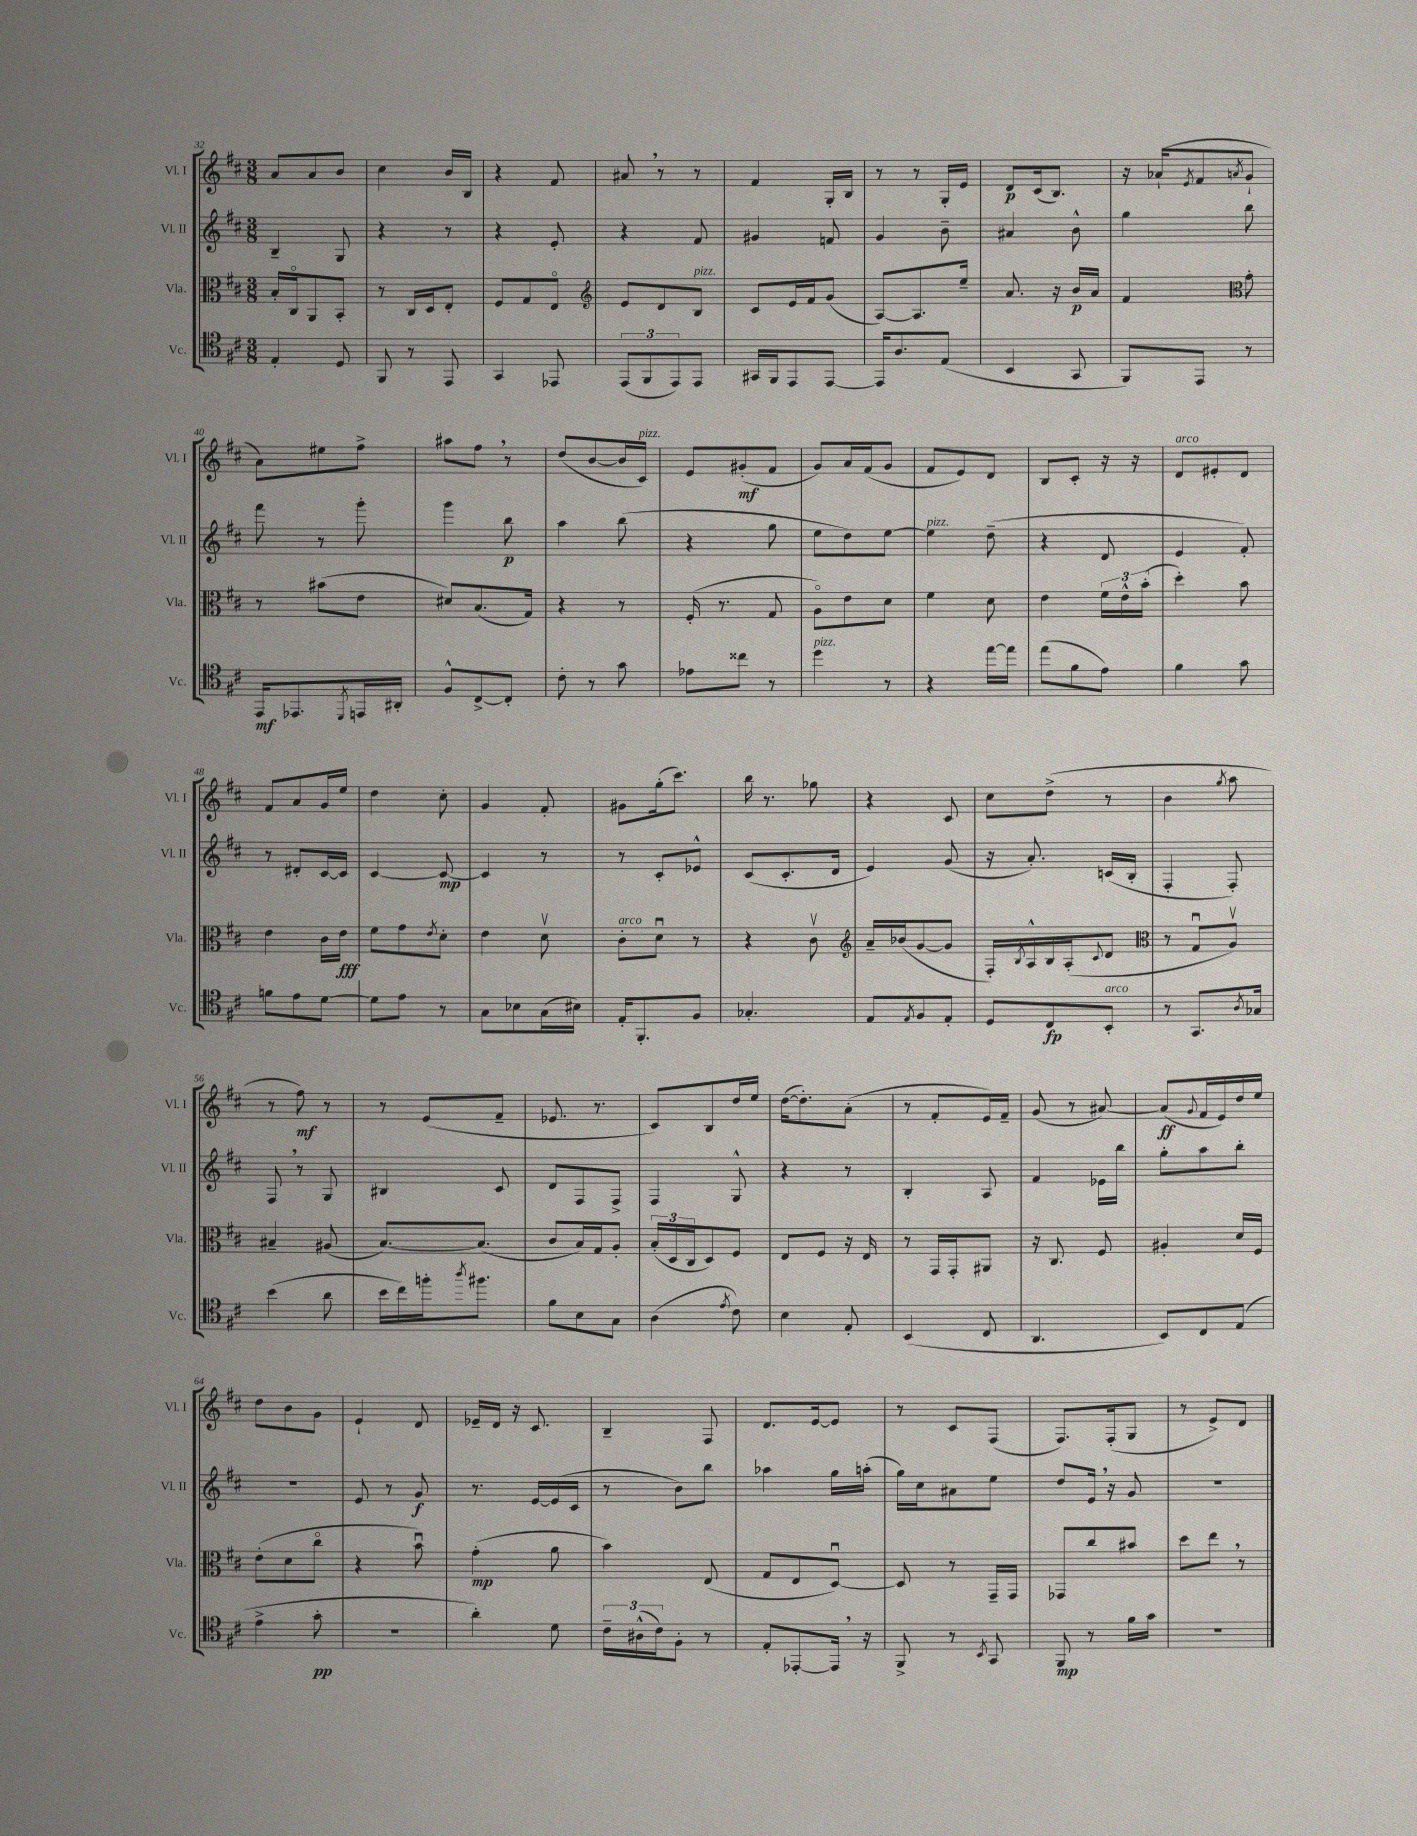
<<
\new StaffGroup <<
\new Staff = "s0" \with { instrumentName = "Vl. I" shortInstrumentName = "Vl. I" } {
    \clef treble \key d \major \numericTimeSignature \time 3/8
    a'8 a'8 b'8 |
    cis''4 b'16 b16 |
    r4 fis'8 |
    ais'8 \breathe r8 r8 |
    fis'4 g16-. b16 |
    r8 r8 g16-. e'16 |
    d'8\p cis'16( b8.) |
    r16 aes'16-!( \acciaccatura { e'8 } fis'8 \acciaccatura { a'8 } g'8-! |
    a'8) eis''8 fis''8-> |
    ais''8 fis''8 \breathe r8 |
    d''8( b'8~ b'16 cis'16^\markup { \italic "pizz." }) |
    e'8 gis'8-.\mf( fis'8 |
    g'8) a'16 fis'16( g'8 |
    fis'8 e'8) d'8 |
    b8 cis'8-. r16 r16 |
    d'8^\markup { \italic "arco" } eis'8-. d'8 |
    fis'8 a'8 g'16 e''16 |
    d''4 cis''8-. |
    g'4 fis'8-. |
    gis'8 g''16-.( cis'''8.) |
    b''16 r8. ges''8 |
    r4 cis'8 |
    cis''8 d''8->( r8 |
    b'4 \acciaccatura { g''8 } a''8 |
    r8 fis''8\mf) r8 |
    r8 e'8( fis'8-- |
    ees'8. r8. |
    cis'8) b8 d''16 e''16 |
    d''16~( d''8.-.) a'8-.( |
    r8 fis'8-. e'16) fis'16-- |
    g'8( r8 ais'8~) |
    ais'8\ff( \appoggiatura { g'8 } fis'16 e'16) d''16 e''16 |
    d''8 b'8 g'8 |
    e'4-! d'8 |
    ees'16-- d'16 r16 cis'8. |
    b4-- fis8 |
    d'8. e'16~ e'8 |
    r8 cis'8 fis8( |
    fis8.) fis16-.( g8 |
    r8 e'8->) d'8 \bar "|." |
}
\new Staff = "s1" \with { instrumentName = "Vl. II" shortInstrumentName = "Vl. II" } {
    \clef treble \key d \major \numericTimeSignature \time 3/8
    b4-- g8 |
    r4 r8 |
    r4 e'8-. |
    r4 fis'8 |
    gis'4 f'8 |
    g'4 b'8-- |
    ais'4 b'8-^ |
    g''4 b''8 |
    fis'''8 r8 g'''8-. |
    g'''4 b''8\p |
    a''4 b''8( |
    r4 g''8 |
    e''8 d''8) e''8~ |
    e''4^\markup { \italic "pizz." } d''8--( |
    r4 d'8 |
    e'4 fis'8-.) |
    r8 dis'8-. cis'16~ cis'16 |
    cis'4~ cis'8~\mp |
    cis'4 r8 |
    r8 cis'8-. ees'8-^ |
    cis'8( cis'8.-. d'16 |
    e'4) g'8( |
    r16 a'8.-.) c'16( b16-. |
    fis4-. fis8-.) |
    fis8 \breathe r8 g8 |
    bis4 cis'8 |
    d'8 fis8 fis8-> |
    fis4 g8-^ |
    r4 r8 |
    b4-. a8 |
    fis'4 ees'16 b''16 |
    g''8-. a''8 b''8-. |
    R4. |
    e'8 r8 g'8\f |
    r8. e'16~ e'16( cis'16 |
    r8 b'8) b''8 |
    aes''4 g''16 a''16-.( |
    g''16) cis''16 ais'8 e''8 |
    d''8 e'16 \breathe r16 g'8 |
    R4. \bar "|." |
}
\new Staff = "s2" \with { instrumentName = "Vla." shortInstrumentName = "Vla." } {
    \clef alto \key d \major \numericTimeSignature \time 3/8
    b16-. cis16\flageolet a,8 b,8-. |
    r8 cis16 d16 e8-. |
    fis8 g8 e8\flageolet |
    \clef treble e'8 d'8 b8^\markup { \italic "pizz." } |
    cis'8 e'16 fis'16 g'8( |
    a8~) a8. e''16-- |
    a'8. r16 b'16\p a'16 |
    fis'4 \clef alto g'8-. |
    r8 bis'8( e'8 |
    dis'8) b8.( g16) |
    r4 r8 |
    fis16-.( r8. g8 |
    a8\flageolet) e'8 d'8 |
    fis'4 d'8 |
    e'4 \tuplet 3/2 { fis'16 e'16-^ b'16-.( } |
    d''4-.) b'8 |
    e'4 cis'16 e'16\fff |
    fis'8 g'8 \acciaccatura { e'8 } d'8-. |
    e'4 d'8\upbow |
    cis'8-.^\markup { \italic "arco" } d'8\downbow r8 |
    r4 cis'8\upbow |
    \clef treble a'16-- bes'16( g'8~ g'8 |
    fis16-.) \acciaccatura { b8 } a16-^ b16 a16-.( \appoggiatura { cis'8 } d'8 |
    \clef alto r8 g8\downbow a8\upbow) |
    bis4-- ais8( |
    b8.~) b8.( |
    cis'8 b16) g16 a8-. |
    \tuplet 3/2 { b16-.( d16 cis16 } d8) fis8 |
    e8 fis8 r16 e16 |
    r8 g,16 g,16-. ais,8 |
    r16 cis8. fis8 |
    ais4-. d'16 fis16 |
    e'8-.( d'8 cis''8\flageolet |
    r4 b'8\downbow) |
    g'4-.\mp( a'8 |
    b'4) e8( |
    g8 e8 d8~\downbow) |
    d8 r8 g,16-- g,16 |
    ges,8 cis''8 bis'8 |
    d''8 e''8 \breathe r8 \bar "|." |
}
\new Staff = "s3" \with { instrumentName = "Vc." shortInstrumentName = "Vc." } {
    \clef tenor \key d \major \numericTimeSignature \time 3/8
    e4-. d8 |
    fis,8 r8 e,8 |
    g,4 ees,8 |
    \tuplet 3/2 { e,8( fis,8 e,8) } e,8 |
    gis,16 fis,16 e,8 e,8~ |
    e,16 a8. e8( |
    b,4 g,8 |
    fis,8) e,8 r8 |
    e,16\mf ees,8. \acciaccatura { d,8 } e,16 ais,16-. |
    fis8-^ cis8~-> cis8-. |
    cis'8-. r8 g'8 |
    ees'8 cisis''8 r8 |
    d''4^\markup { \italic "pizz." } r8 |
    r4 e''16~ e''16 |
    e''8( fis'8 e'8) |
    fis'4 g'8 |
    f'8 e'8 d'8~ |
    d'8 e'8 r8 |
    g8 bes8 g16( bis16) |
    e16-. fis,8.-. fis8 |
    ges4.-. |
    e8 \acciaccatura { e8 } fis8 e8-. |
    d8 cis8\fp b,8-.^\markup { \italic "arco" } |
    r8 g,8. \acciaccatura { a8 } ges16 |
    b'4( a'8 |
    b'16 cis''16) f''16-. \acciaccatura { a''8 } fis''8. |
    fis'8 b8 g8 |
    a4( \acciaccatura { e'8 } cis'8) |
    b4 e8-. |
    b,4( cis8 |
    a,4. |
    b,8) cis8 e8( |
    e'4-> g'8-.\pp |
    R4. |
    a'4-.) d'8 |
    \tuplet 3/2 { cis'16-- ais16-^( cis'16) } fis8-. r8 |
    e8-. ees,8~-. ees,16 \breathe r16 |
    fis,8-> r8 \acciaccatura { b,8 } g,8 |
    fis,8\mp r8 fis'16 g'16 |
    R4. \bar "|." |
}
>>
>>
\layout { \context { \Score currentBarNumber = #32 } }
